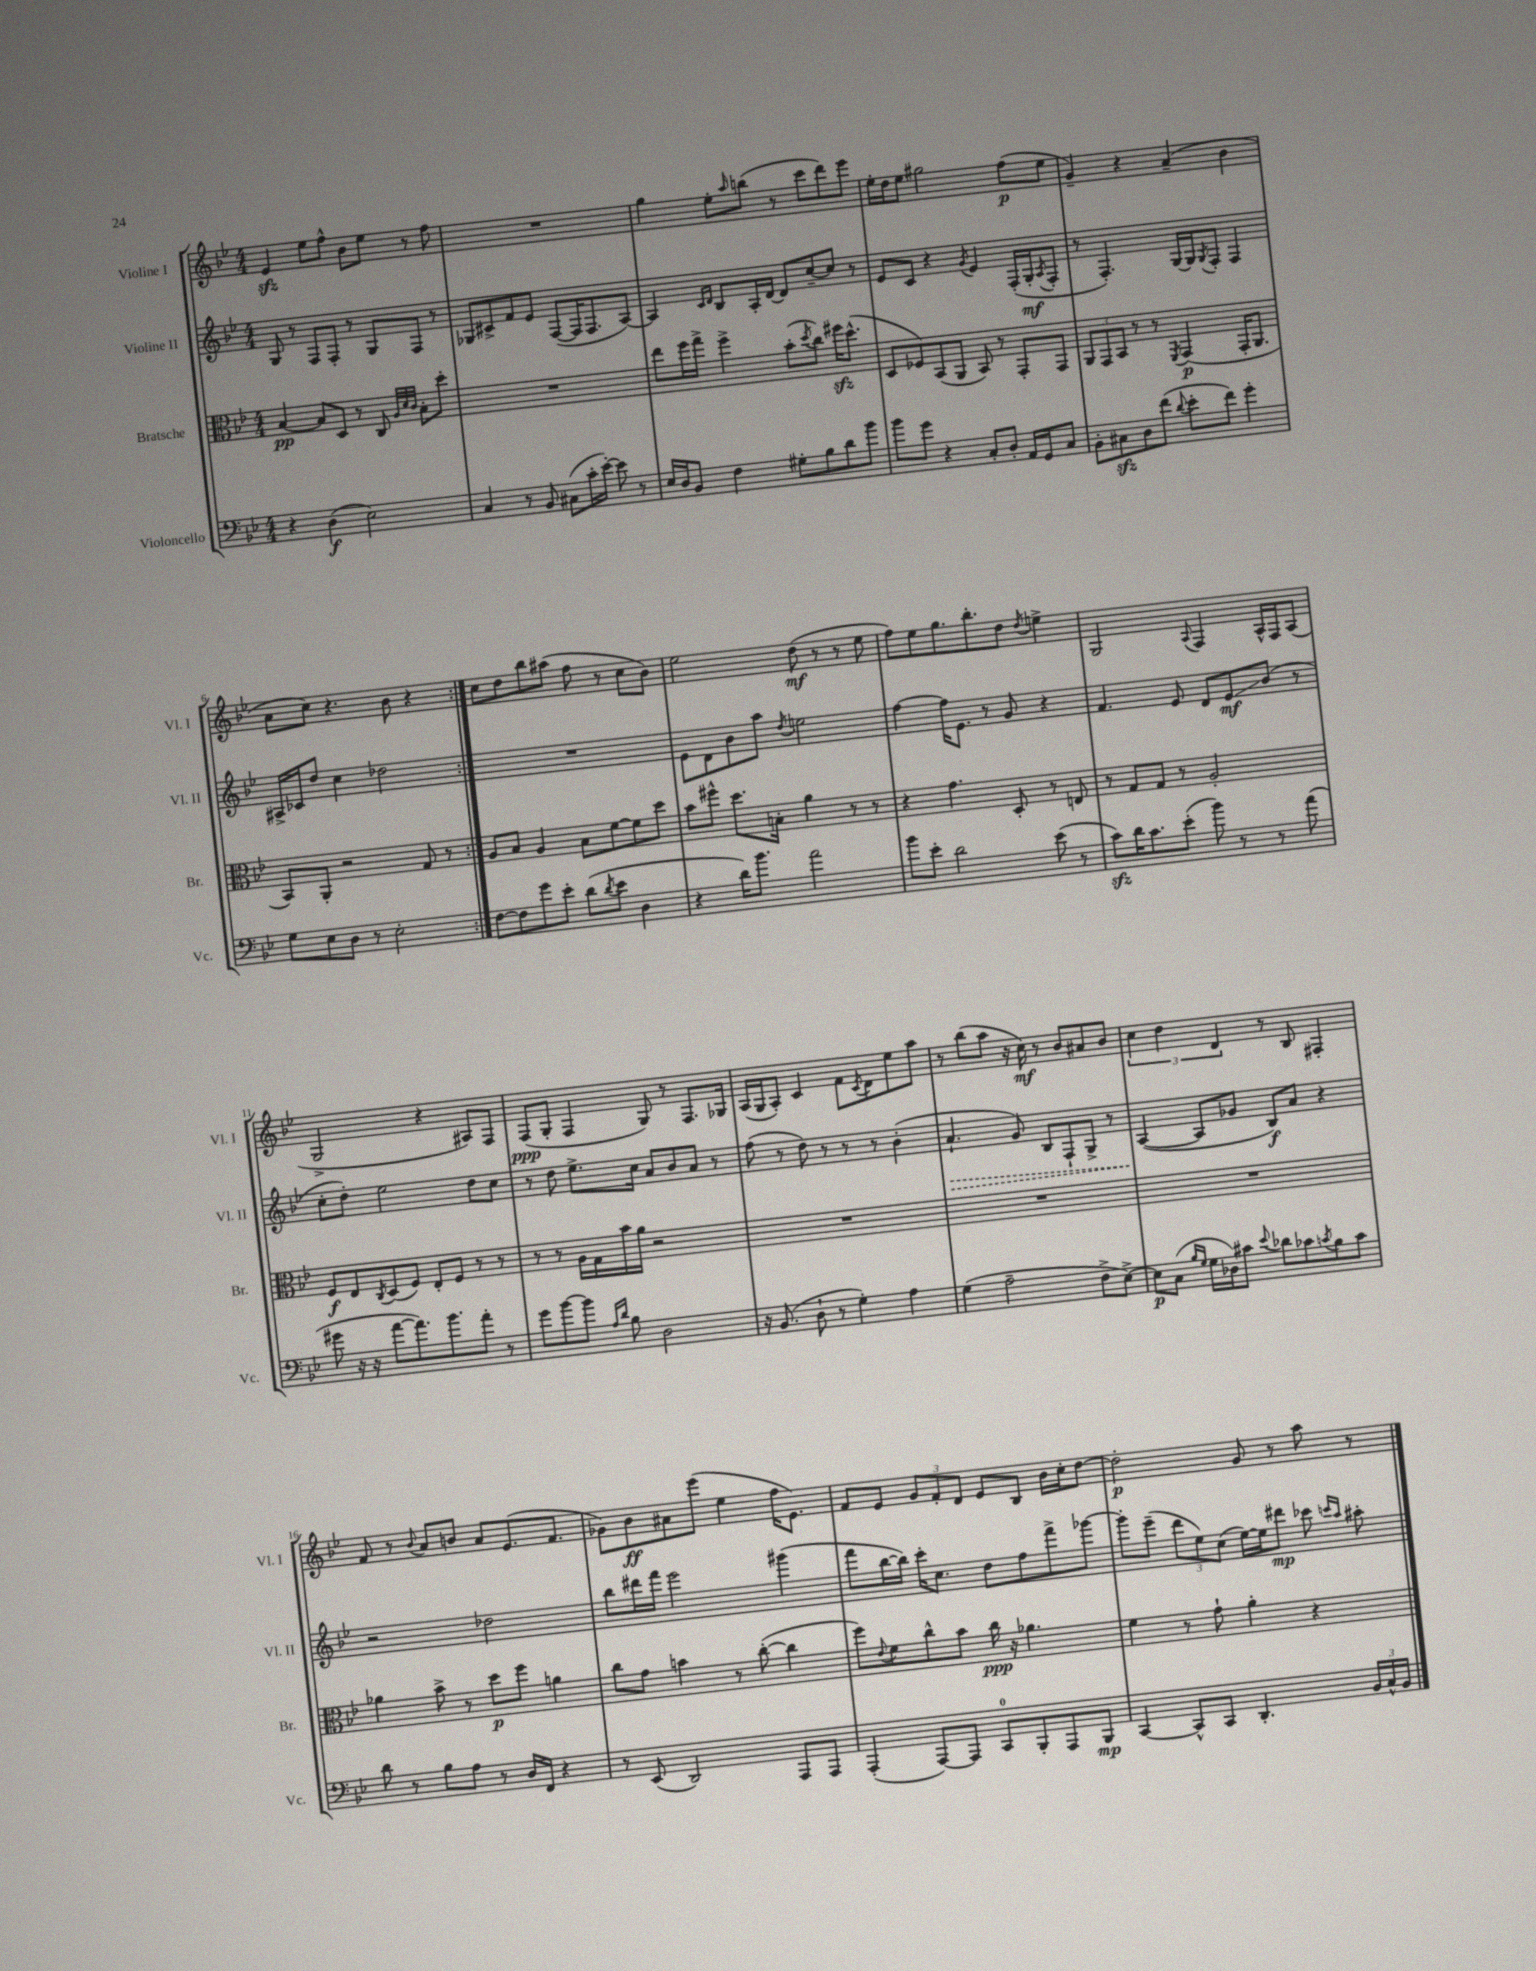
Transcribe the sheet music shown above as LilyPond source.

<<
\new StaffGroup <<
\new Staff = "s0" \with { instrumentName = "Violine I" shortInstrumentName = "Vl. I" } {
    \clef treble \key bes \major \numericTimeSignature \time 4/4
    \repeat volta 2 { ees'4\sfz ees''8 f''8-^ bes'8 ees''8 r8 f''8 |
    R1 |
    g''4 ees''8-. \grace { a''16 } b''8( r8 c'''8 d'''8) ees'''8 |
    ees''16-. d''16 ees''8 gis''2 f''8\p( ees''8 |
    g'4--) r4 a'4--( bes'4 |
    a'8 c''8) r4. bes'8 r4 | }
    c''8 d''8 bes''8 ais''8( f''8 r8 c''8 bes'8) |
    ees''2 d''8\mf( r8 r8 ees''8 |
    f''8) ees''8 g''8. bes''8.-. d''8 \acciaccatura { d''8 } e''4-> |
    g2 \appoggiatura { a8 } f4 a16-^ f16 a8( |
    g2-> r4 ais8) f8 |
    f8\ppp( g8-. f4 g8) r8 f8. ges16 |
    a16( g16 a8-.) c'4 f'8 \acciaccatura { c'8 } d'8 ees''8 a''8 |
    r8 bes''8( a''8 r16 c''16\mf) r8 bes'8 ais'8 bes'8 |
    \tuplet 3/2 { c''4 d''4 d'4 } r8 bes8 fis4-. |
    f'8 r8 \appoggiatura { bes'8 } a'8 b'8 a'8 ees'8.( f'8. |
    ges'8) bes'8\ff ais'8 ees'''8( ees''4 f''16 ees'8.) |
    f'8 ees'8 \tuplet 3/2 { g'8 f'8-. d'8 } ees'8 bes8 bes'16 c''16-. d''8~ |
    d''2-.\p g'8 r8 a''8 r8 \bar "|." |
}
\new Staff = "s1" \with { instrumentName = "Violine II" shortInstrumentName = "Vl. II" } {
    \clef treble \key bes \major \numericTimeSignature \time 4/4
    \repeat volta 2 { g8 r8 f8 f8-. r8 g8 f8 r8 |
    ges8 cis'8-> f'8 ees'8 f8~( f16 f8. a8~) |
    a4 \grace { c'16 d'16 } bes8 a16-. d'16~ d'8 c''8~-- c''8 r8 |
    ees'8 c'8 r4 \acciaccatura { g'8 } ees'4 f16-.( g16-.\mf \acciaccatura { a8 } f8-. |
    r8 f4.-.) g16~ g16 \acciaccatura { g8 } f8-. f4 |
    ais16-> ces'16 d''8 c''4 des''2 | }
    R1 |
    ees'8 d'8 bes'8 a''8 \acciaccatura { d''8 } e''2 |
    f''4~ f''16 ees'8. r8 g'8 r4 |
    f'4. ees'8 d'8 ees'8\glissando\mf bes'8( r8 |
    c''8-. d''8-.) ees''2 d''8 c''8 |
    r8 d''8 ees''8.-> c''16 a'8 bes'8 a'8 r8 |
    f''8( r8 d''8) r8 r8 r8 bes'4-.( |
    \once \override Hairpin.style = #'dashed-line a'4.-!\> g'8) bes8 f8-! g8-> r8 |
    a4~\!( a8 ges'8 bes8\f) a'8 r4 |
    r2 des''2 |
    bes''8 dis'''16 f'''16 ees'''2 gis'''4( |
    f'''8 bes''16~ bes''16) c'''16-. c''8. d''8 f''8 f'''8-> ges'''8~ |
    ges'''8-. ees'''8--( \tuplet 3/2 { d'''8 ees''8) c''8( } ees''16~) ees''16 dis'''8\mp ces'''8 \grace { c'''16 a''16 } ais''8-. \bar "|." |
}
\new Staff = "s2" \with { instrumentName = "Bratsche" shortInstrumentName = "Br." } {
    \clef alto \key bes \major \numericTimeSignature \time 4/4
    \repeat volta 2 { bes4~\pp bes8 d8 r8 c8 \grace { a32 d'32 c'32 } bes8-. d''8-. |
    R1 |
    ees''8 f''16 g''16-> f''4-> bes'8-.( \acciaccatura { d''8 } c''8) fis''16\sfz d''8.-^( |
    d8 fes8) bes,8( a,8 bes,8) r8 g,8-. g,8 |
    \tuplet 3/2 { a,8 g,8 bes,8 } r8 r8 \acciaccatura { f,8 } g,4\p( g,16-. a,8. |
    bes,8) a,8-. r2 g8 r8 | }
    a8 bes8 a4 bes8 f'8~ f'8 d''8 |
    bes'8 fis''8-^ d''8. b16-. a'4 r8 r8 |
    r4 g'4. d8-. r8 e8 |
    r8 g8 g8 r8 a2-. |
    f8\f ees8 \acciaccatura { c8 } d8( f8) ees8-. f8 r8 r8 |
    r8 r8 a16 g16 bes'16 a'16 r2 |
    R1 |
    R1 |
    R1 |
    aes'4 bes'8-> r8 d''8\p f''8 a'4 |
    c''8 g'8 b'4 r8 c''8~-.( c''4 |
    f''8) \appoggiatura { ees'8 } f'8 c''8-^ bes'8 c''16\ppp r16 aes'4. |
    f'4 r8 g'8-! a'4-. r4 \bar "|." |
}
\new Staff = "s3" \with { instrumentName = "Violoncello" shortInstrumentName = "Vc." } {
    \clef bass \key bes \major \numericTimeSignature \time 4/4
    \repeat volta 2 { r4 d4\f( ees2) |
    c4 r8 bes,8 cis8( c'16-. ees'16~-.) ees'8 r8 |
    ees16 d16 bes,8 f4 gis8-. bes8 d'8 bes'8 |
    bes'8 g'8 r4 c8-. d8-. a,16 g,16 c8 |
    bes,8-. cis8\sfz d8 f'8( \appoggiatura { d'8 } ees'8-. f'8) g'4-. |
    g8 ees8 d8 r8 ees2-. | }
    f8~ f8 g'8 ees'8-. d'8( \acciaccatura { d'8 } ees'8 d4 |
    r4 d'16) bes'8. a'2 |
    bes'8 ees'8-. d'2 ees'8( r8 |
    c'8\sfz) d'16 c'8. ees'8-.( bes'8) r8 r8 a'8( |
    gis'8 r16 r16 a'8~ a'8.) bes'8. a'8-. r8 |
    g'8 bes'8~ bes'8 \grace { a16 d'16 } bes8 d2 |
    r16 bes,8.( d8-! r8 g4-.) a4 |
    g4( a2-- f8-> ees8~->) |
    ees8\p c8( \grace { bes16 g16 } g16 des16) cis'8 \appoggiatura { ees'8 } des'8 ces'8 \acciaccatura { c'8 } bes8 c'8 |
    d'8 r8 bes8 a8 r8 d16 f,16 r4 |
    r8 ees,8( d,2) a,,8 a,,8 |
    a,,4-.( a,,8~) a,,8 c,8-0 bes,,8-. a,,8 bes,,8\mp |
    c,4~ c,8-^ c,8 d,4.-. \tuplet 3/2 { bes,16 c16-^ bes,16 } \bar "|." |
}
>>
>>
